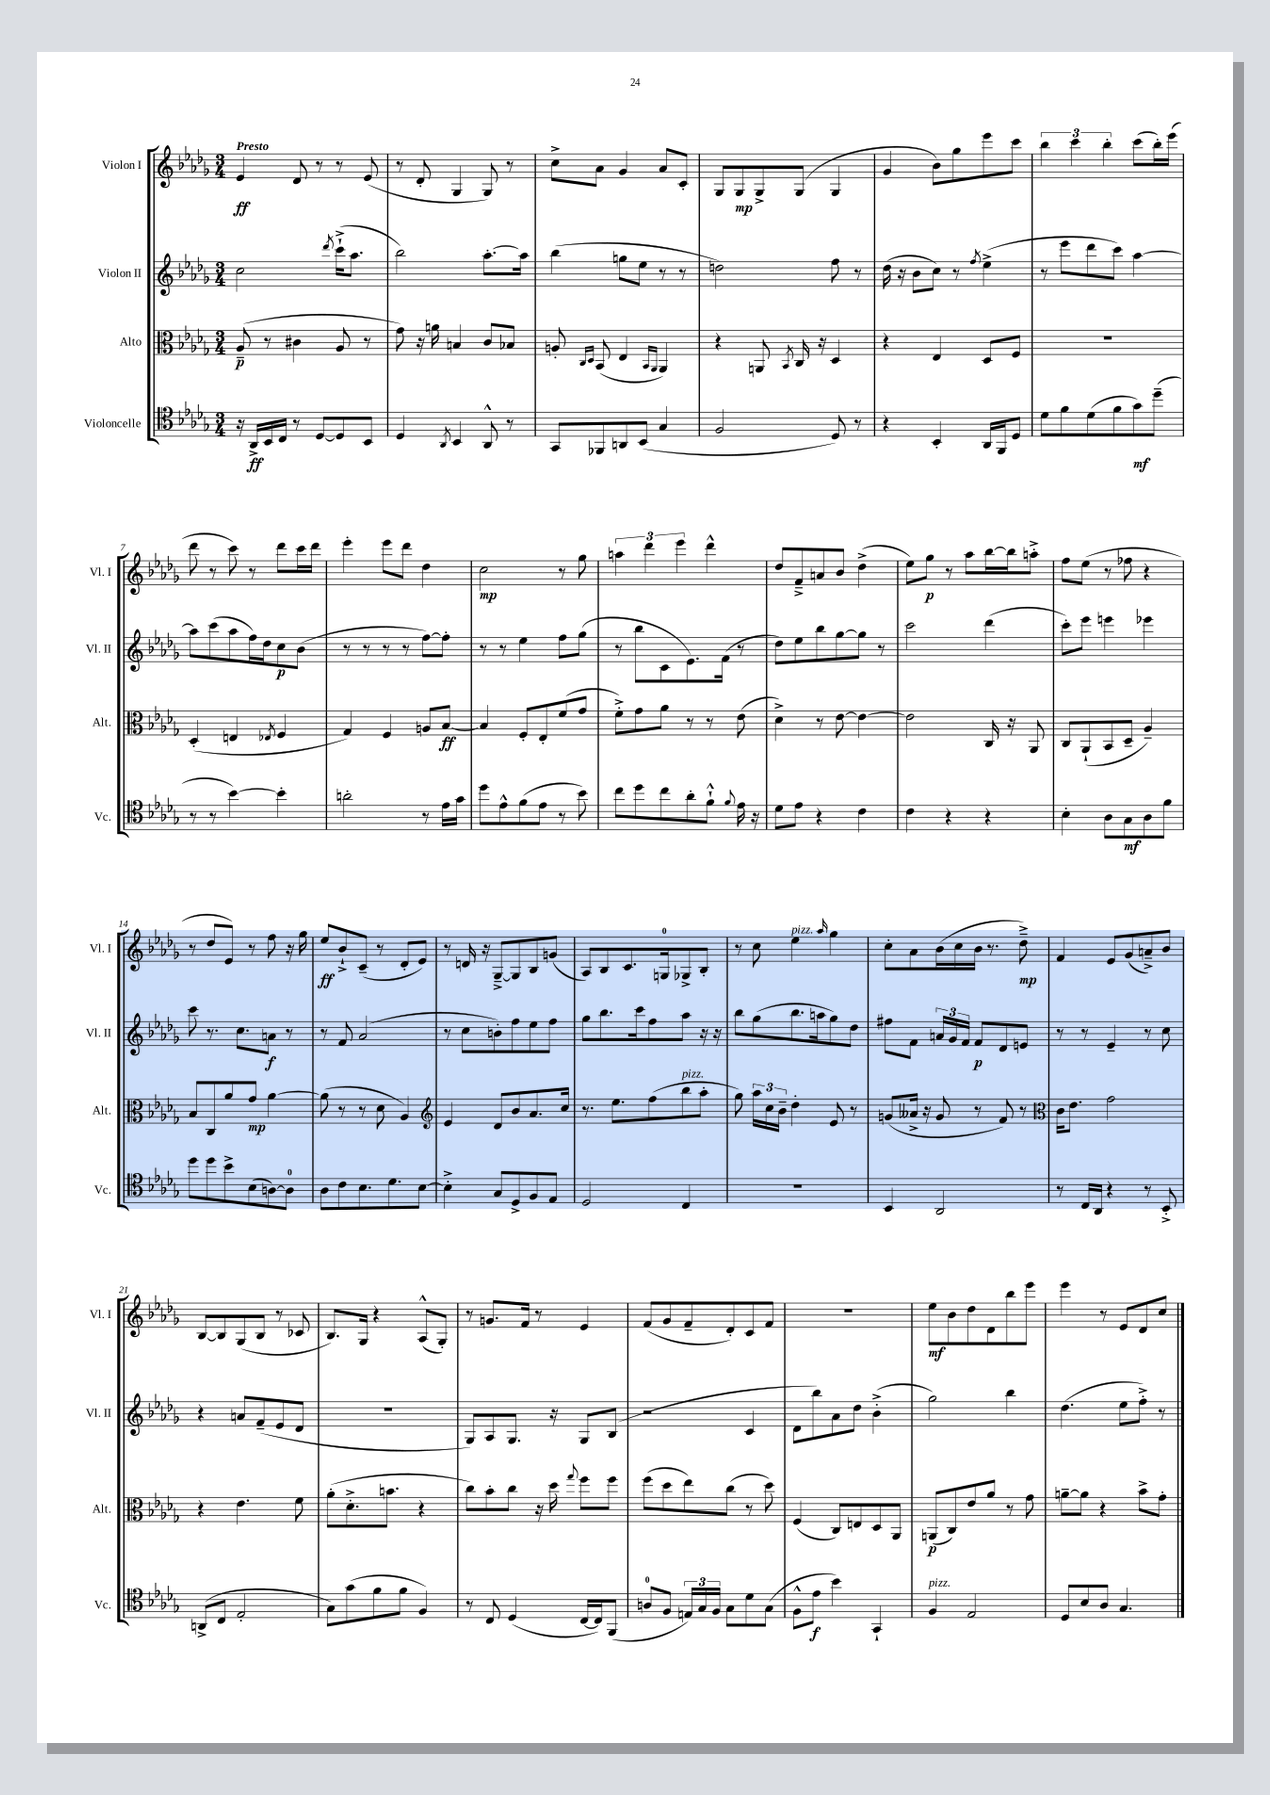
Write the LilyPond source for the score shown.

<<
\new StaffGroup <<
\new Staff = "s0" \with { instrumentName = "Violon I" shortInstrumentName = "Vl. I" } {
    \clef treble \key des \major \numericTimeSignature \time 3/4 \tempo "Presto"
    \autoBeamOff ees'4\ff des'8 r8 r8 ees'8( |
    r8 des'8-. ges4 ges8) r8 |
    c''8[-> aes'8] ges'4 aes'8[ c'8]-. |
    ges8[ ges8\mp ges8-> ges8]( ges4 |
    ges'4 bes'8[) ges''8 ees'''8 c'''8] |
    \tuplet 3/2 { bes''4 c'''4 bes''4-. } c'''8[( bes''16-.) ees'''16]( |
    des'''8 r8 c'''8) r8 des'''8[ c'''16 des'''16] |
    ees'''4-. ees'''8[ des'''8] des''4 |
    c''2\mp r8 ges''8 |
    \tuplet 3/2 { a''4 des'''4 ees'''4 } des'''4-^ |
    des''8[ f'8---> a'8 bes'8] des''4->( |
    ees''8[) ges''8]\p r8 aes''8[ bes''16~ bes''16 a''8]-.-> |
    f''8[ ees''8]( r8 fes''8 r4 |
    r8 des''8[ ees'8]) r8 f''8 r16 ges''16 |
    ees''8[\ff bes'8-!-> c'8]--( r8 des'8[-. ees'8]) |
    r8 d'16 r16 ges8[~---> ges8 bes8 g'8]( |
    aes8[) bes8 c'8. g16-0 ges8-> bes8]-. |
    r8 c''8 ees''4^\markup { \italic "pizz." } \grace { aes''16 } ges''4 |
    c''8[-. aes'8 bes'16( c''16 bes'16] r8. des''8--->\mp) |
    f'4 ees'8[ ges'8( a'8--->) bes'8] |
    bes8[~ bes8 ges8( bes8] r8 ces'8 |
    bes8.[) ges16] r4 aes8[-^( ges8]-.) |
    r8 g'8.[ f'16] r8 ees'4 |
    f'8[( ges'8 f'8-- des'8-.) c'8 f'8] |
    R2. |
    ees''8[\mf bes'8 des''8 des'8 bes''8 ees'''8] |
    ees'''4 r8 ees'8[ des'8 c''8] \bar "|." |
}
\new Staff = "s1" \with { instrumentName = "Violon II" shortInstrumentName = "Vl. II" } {
    \clef treble \key des \major \numericTimeSignature \time 3/4
    \autoBeamOff c''2 \acciaccatura { des'''8 } c'''16[-!->( aes''8.] |
    bes''2) aes''8.[~-. aes''16] |
    bes''4( g''8[ ees''8] r8 r8 |
    d''2) f''8 r8 |
    des''16( r16 bes'8[ c''8]) r8 \acciaccatura { f''8 } ees''4->( |
    r8 ees'''8[ des'''8 c'''8]) aes''4~ |
    aes''8[ c'''8( aes''8 f''16) des''16 c''8\p bes'8]( |
    r8 r8 r8 r8 f''8[~) f''8]-. |
    r8 r8 ees''4 f''8[ ges''8]( |
    r8 bes''8[ c'8 ees'8.) f'16]( r8 |
    des''8[) ees''8 bes''8 ges''8~ ges''8] r8 |
    c'''2 des'''4( |
    c'''8[-.) ees'''8] e'''4 ees'''4 |
    c'''8 r8. c''8.[ a'8]\f r8 |
    r8 f'8 aes'2( |
    r8 c''8[ b'8-.) f''8 ees''8 f''8] |
    ges''8[ bes''8. c'''16 f''8 aes''8] r16 r16 |
    bes''8[ ges''8( bes''8. a''16 ges''8) des''8] |
    fis''8[ f'8] \tuplet 3/2 { a'16[ ges'16 f'16] } f'8[\p des'8 e'8] |
    r8 r8 ees'4-- r8 c''8 |
    r4 a'8[ f'8--( ees'8 des'8] |
    R2. |
    ges8[) aes8 ges8.] r16 ges8[ bes8]( |
    r2 c'4 |
    des'8[ bes''8) aes'8 des''8] bes'4-.->( |
    ges''2) bes''4 |
    des''4.( ees''8[ f''8]-.->) r8 \bar "|." |
}
\new Staff = "s2" \with { instrumentName = "Alto" shortInstrumentName = "Alt." } {
    \clef alto \key des \major \numericTimeSignature \time 3/4
    \autoBeamOff aes8--\p( r8 cis'4 aes8 r8 |
    ges'8) r16 a'16 b4 c'8[ bes8] |
    a8-. \grace { c16[ des16] } bes,8( ees4 \grace { bes,16[ aes,16] } aes,4) |
    r4 a,8 \acciaccatura { bes,8 } c16 r16 des4 |
    r4 ees4 des8[ f8] |
    R2. |
    des4-.( e4 \acciaccatura { ees8 } f4 |
    ges4) f4 a8[ bes8]~\ff |
    bes4 f8[-. ees8-. f'8( ges'8] |
    f'8[-.->) ges'8 aes'8] r8 r8 ees'8( |
    des'4->) r8 ees'8~ ees'4~ |
    ees'2 c16 r16 aes,8 |
    c8[ aes,8-!( bes,8 des8]-- aes4--) |
    bes8[ c8 aes'8 ges'8]\mp aes'4~ |
    aes'8( r8 r8 des'8 aes4) |
    \clef treble ees'4 des'8[ bes'8 aes'8. c''16] |
    r8. ees''8.[ f''8( bes''8^\markup { \italic "pizz." } aes''8]-. |
    ges''8) \tuplet 3/2 { aes''16[ c''16 bes'16]-- } des''4-. ees'8 r8 |
    g'8[( aeses'16]-> r16 g'8 r8 f'8) r8 |
    \clef alto c'16[ ees'8.] ges'2 |
    r4 ees'4. f'8 |
    aes'8[-.( des'8.-.-> b'8.] r4 |
    c''8[) bes'8-. c''8] r16 des''16 \appoggiatura { ges''8 } f''8[ f''8] |
    f''8[( des''8 ees''8) c''8]( r8 des''8) |
    f4( c8[) e8 des8 aes,8] |
    a,8[\p( c8) ees'8 aes'8] r8 ges'8 |
    a'8[~-- a'8] r4 bes'8[-> ges'8]-. \bar "|." |
}
\new Staff = "s3" \with { instrumentName = "Violoncelle" shortInstrumentName = "Vc." } {
    \clef tenor \key des \major \numericTimeSignature \time 3/4
    \autoBeamOff r16 aes,16[->\ff bes,16 c16] r8 des8[~ des8 bes,8] |
    des4 \acciaccatura { aes,8 } bes,4 aes,8-^ r8 |
    ges,8[ fes,8 a,8 bes,8]( ges4 |
    f2 des8) r8 |
    r4 bes,4-. aes,16[ f,16 des8] |
    des'8[ f'8 des'8( f'8 ges'8\mf) des''8]--( |
    r8 r8 bes'4~) bes'4-. |
    a'2-. r8 ees'16[ ges'16] |
    des''8[ ees'8-^ f'8( ees'8] r8 bes'8) |
    c''8[ des''8 c''8 aes'8-. f'8]-!-^ \appoggiatura { f'8 } ees'16 r16 |
    des'8[ ees'8] r4 c'4 |
    c'4 r4 r4 |
    bes4-. aes8[ ges8\mf aes8 f'8] |
    des''8[ des''8 bes'8-> bes8( a8~) a8]-0 |
    aes8[ c'8 bes8. des'8. bes8]~ |
    bes4-.-> ges8[ des8-> f8 ees8] |
    des2 c4 |
    R2. |
    bes,4 aes,2 |
    r8 c16[ aes,16] r4 r8 bes,8-.-> |
    a,8[->( c8] ees2-. |
    ges8[) ges'8( f'8 f'8] f4) |
    r8 c8 des4( c16[~ c16) f,8]( |
    a8[-0 f8] \tuplet 3/2 { e16[) ges16 f16] } ges8[ des'8 ges8]( |
    f8[-^ ees'8]\f bes'4) ges,4-! |
    f4^\markup { \italic "pizz." } ees2 |
    des8[ bes8 aes8] ges4. \bar "|." |
}
>>
>>
